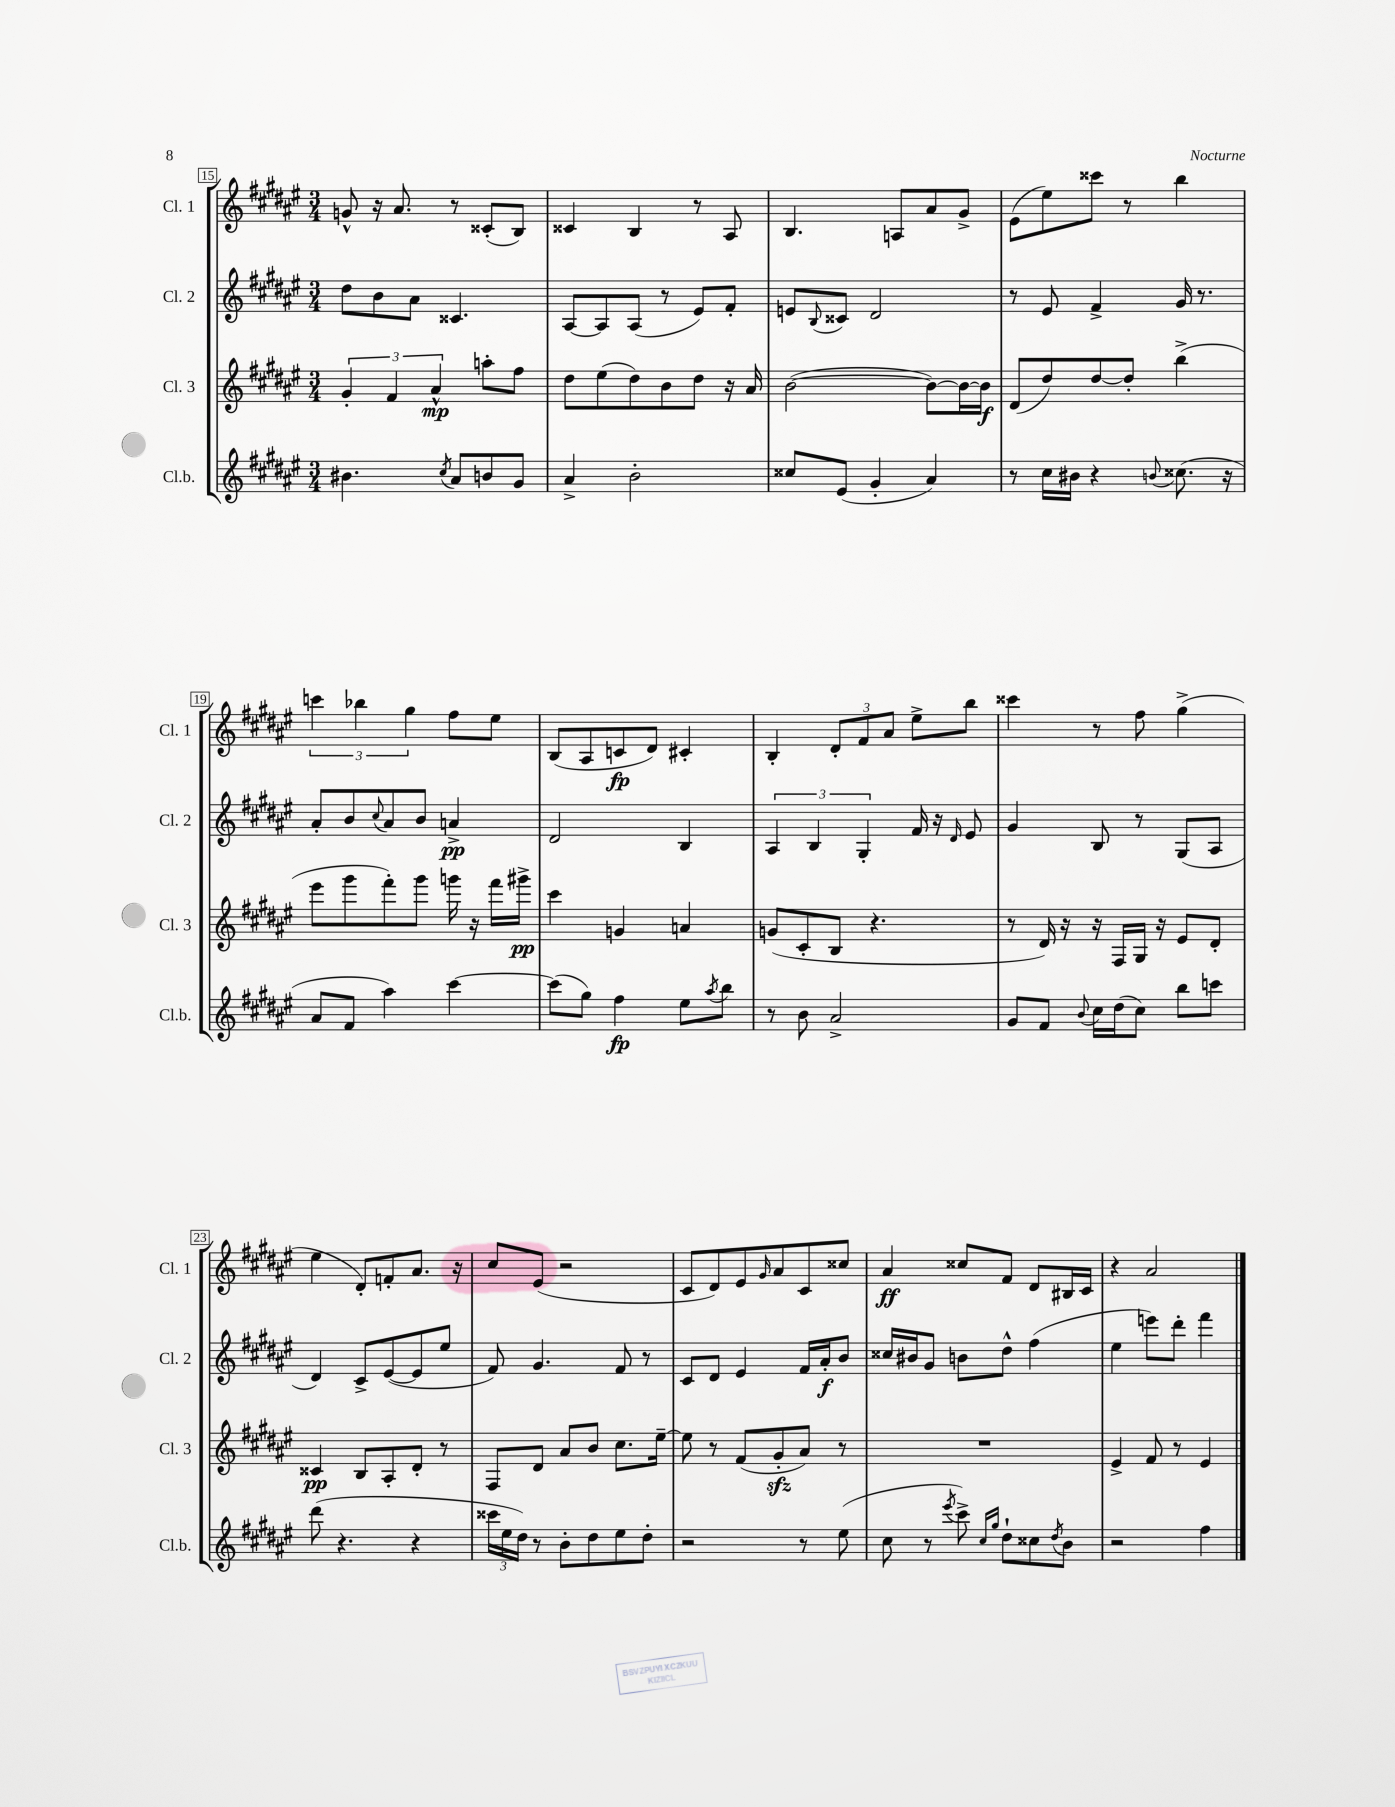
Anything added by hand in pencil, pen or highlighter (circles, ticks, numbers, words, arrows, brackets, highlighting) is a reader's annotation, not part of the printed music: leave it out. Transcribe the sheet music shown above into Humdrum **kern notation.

**kern	**kern	**kern	**kern
*staff4	*staff3	*staff2	*staff1
*clefG2	*clefG2	*clefG2	*clefG2
*k[f#c#g#d#a#e#]	*k[f#c#g#d#a#e#]	*k[f#c#g#d#a#e#]	*k[f#c#g#d#a#e#]
*M3/4	*M3/4	*M3/4	*M3/4
4.b#	6g#'	8dd#	8g^^
.	.	8b	16r
.	6f#	.	.
.	.	.	8.a#
.	.	8a#	.
.	6a#^^	.	.
8qcc#	.	.	.
8a#	.	4.c##	8r
8b	8aa'	.	(8c##'
8g#	8ff#	.	8B)
=	=	=	=
4a#^	8dd#	[8A#	4c##
.	(8ee#	8A#]	.
2b'	8dd#)	(8A#	4B
.	8b	8r	.
.	8dd#	8e#)	8r
.	16r	8f#'	8A#
.	16a#	.	.
=	=	=	=
8cc##	([2b	8e	4.B
.	.	8qqB	.
(8e#	.	8c##	.
4g#'	.	2d#	.
.	.	.	8A
4a#)	8b_)	.	8a#
.	16b_	.	8g#^
.	16b]	.	.
=	=	=	=
8r	(8d#	8r	(8e#
16cc#	8dd#)	8e#	8ee#)
16b#	.	.	.
4r	[8dd#	4f#^	8ccc##
.	8dd#']	.	8r
8qqb	.	.	.
(8.cc##	(4bb^	16g#	4bb
.	.	8.r	.
16r	.	.	.
=	=	=	=
8a#	8eee#	8a#'	6ccc
8f#	8ggg#	8b	.
.	.	.	6bb-
.	.	8qqcc#	.
4aa#)	8fff#')	8a#	.
.	.	.	6gg#
.	8ggg#	8b	.
[4ccc#	16ggg	4a^	8ff#
.	16r	.	.
.	16fff#	.	8ee#
.	16ggg#^	.	.
=	=	=	=
(8ccc#]	4ccc#	2d#	(8B
8gg#)	.	.	8A#
4ff#	4g	.	8c
.	.	.	8d#)
8ee#	4a	4B	4c#'
8qaa#	.	.	.
8bb	.	.	.
=	=	=	=
8r	(8g	6A#	4B'
8b	8c#'	.	.
.	.	6B	.
2a#^	8B	.	12d#'
.	.	6G#'	12f#
.	4.r	.	.
.	.	.	12a#
.	.	16f#	8ee#^
.	.	16r	.
.	.	16qqd#	.
.	.	8e#	8bb
=	=	=	=
8g#	8r	4g#	4ccc##
8f#	16d#)	.	.
.	16r	.	.
8qqb	.	.	.
16cc#	16r	8B	8r
(16dd#	16F#	.	.
8cc#)	16G#	8r	8ff#
.	16r	.	.
8bb	8e#	(8G#	(4gg#^
8ccc	8d#'	8A#	.
=	=	=	=
(8ddd#	4c##	4d#)	4ee#
4.r	.	.	.
.	8B	8c#^	8d#')
.	8A#'	([8e#	8f'
4r	8d#'	8e#]	8.a#
.	8r	8ee#	.
.	.	.	16r
=	=	=	=
24ccc##	8F#	8f#)	8cc#
24ee#	.	.	.
24dd#)	.	.	.
8r	8d#	4.g#	(8e#
8b'	8a#	.	2r
8dd#	8b	.	.
8ee#	8.cc#	8f#	.
8dd#'	.	8r	.
.	[16ee#~	.	.
=	=	=	=
2r	8ee#]	8c#	8c#
.	8r	8d#	8d#)
.	(8f#	4e#	8e#
.	.	.	16qqg#
.	8g#'	.	8a#
8r	8a#)	16f#	8c#
.	.	16a#'	.
(8ee#	8r	8b	8cc##
=	=	=	=
8cc#	2.r	16cc##	4a#
.	.	16b#	.
8r	.	8g#	.
8qeee#	.	.	.
8ccc#^)	.	8b	8cc##
16qqcc#	.	.	.
16qqgg#	.	.	.
8dd#`	.	8dd#^^	8f#
8cc##	.	(4ff#	8d#
8qdd#	.	.	.
8b	.	.	16B#
.	.	.	16c#
=	=	=	=
2r	4e#^	4ee#	4r
.	8f#	8eee)	2a#
.	8r	8ddd#'	.
4ff#	4e#	4fff#	.
==	==	==	==
*-	*-	*-	*-
